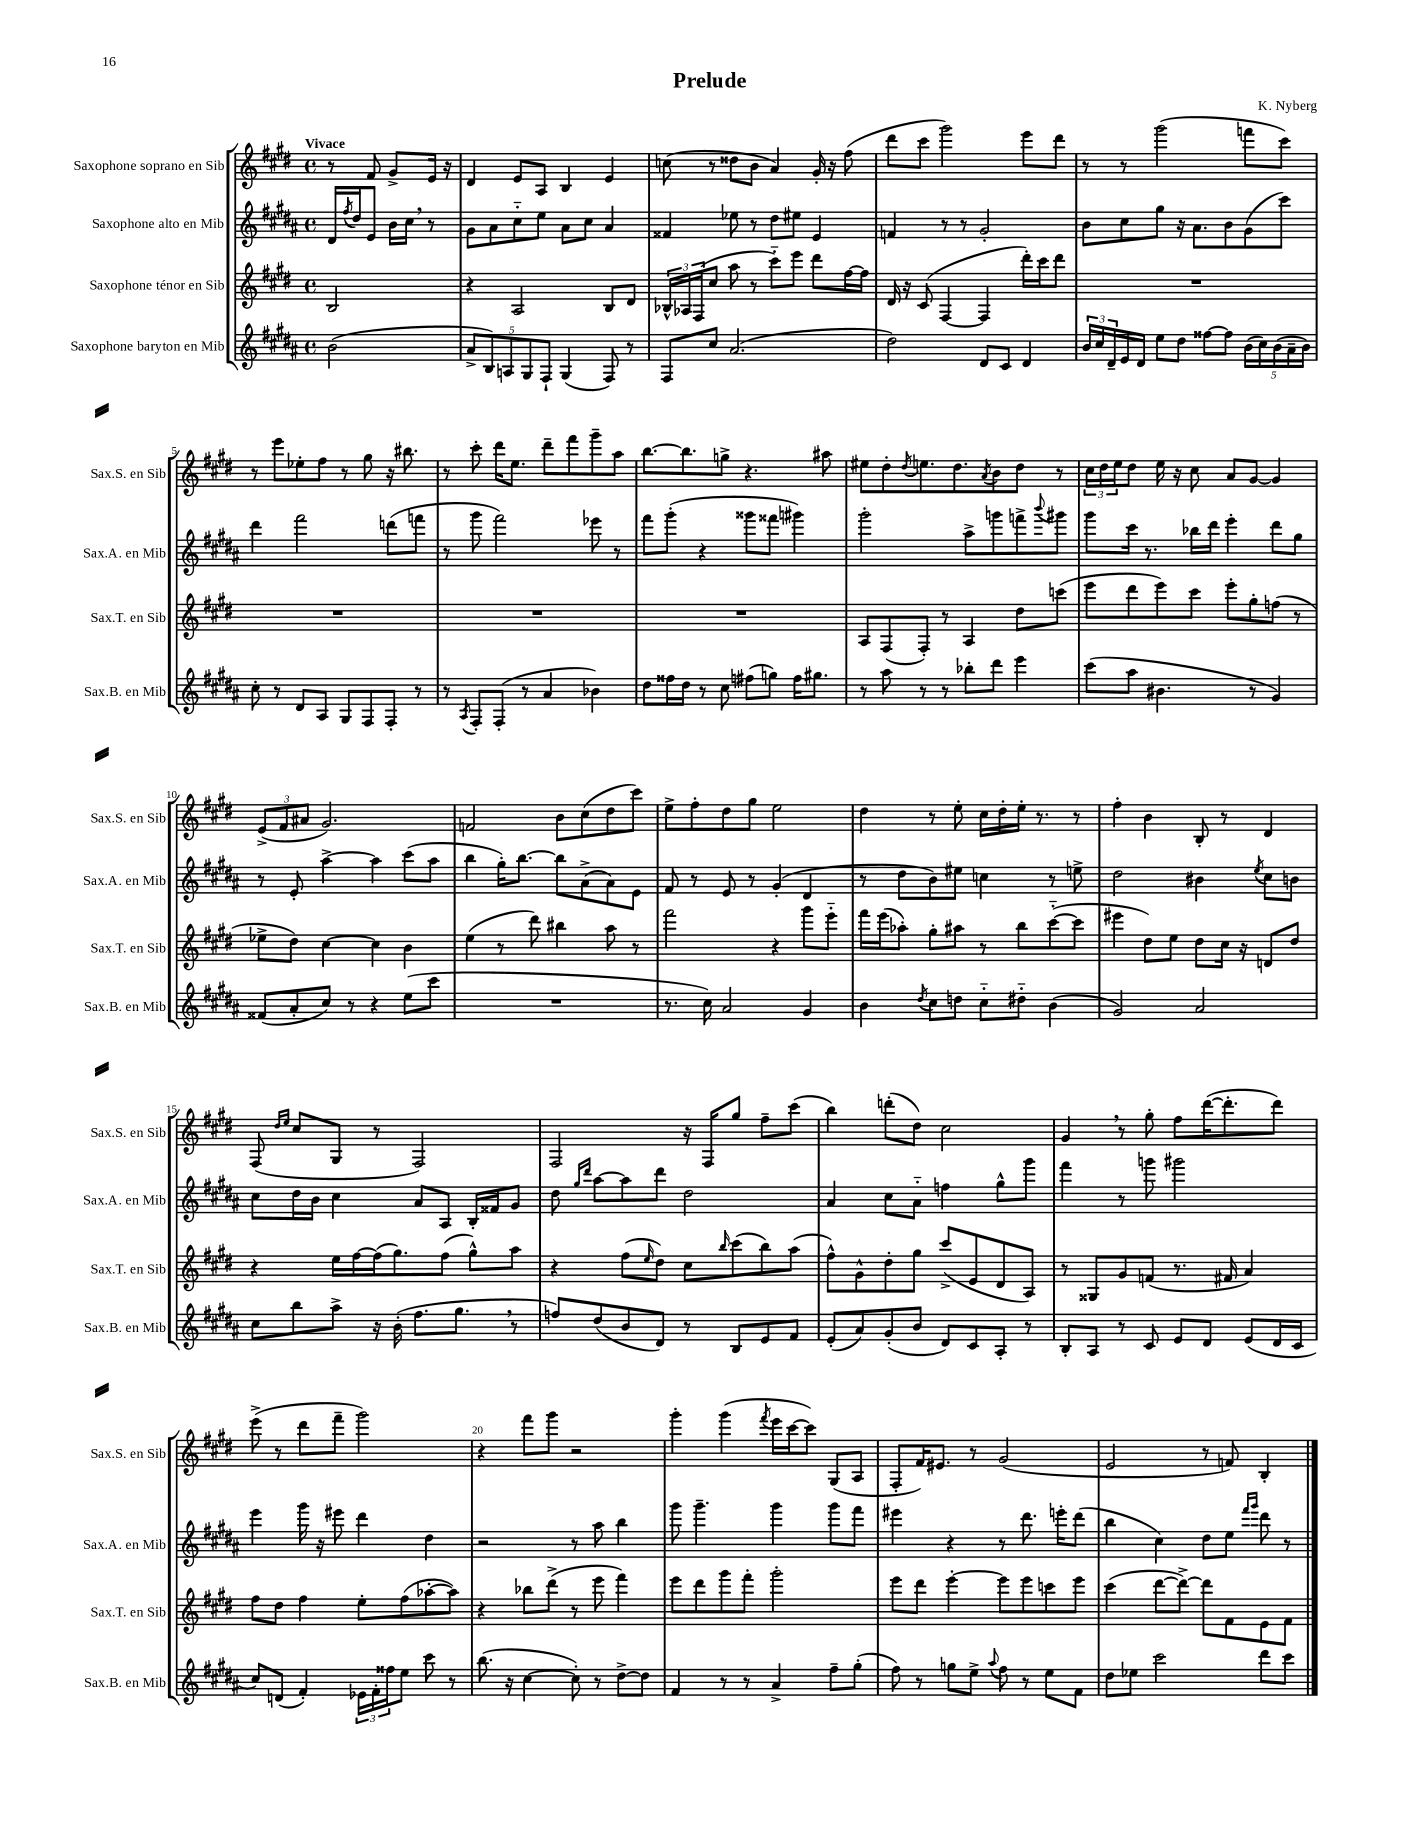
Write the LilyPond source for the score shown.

\header { title = "Prelude" composer = "K. Nyberg" }
<<
\new StaffGroup <<
\new Staff = "s0" \with { instrumentName = "Saxophone soprano en Sib" shortInstrumentName = "Sax.S. en Sib" } {
    \clef treble \key e \major \defaultTimeSignature \time 4/4 \partial 2 \tempo "Vivace"
    r8 fis'8 gis'8-> e'16 r16 |
    dis'4 e'8 a8 b4 e'4 |
    c''8( r8 disis''8 b'8 a'4) gis'16-. r16 fis''8( |
    dis'''8 cis'''8 gis'''2) e'''8 dis'''8 |
    r8 r8 gis'''2( f'''8 cis'''8) |
    r8 e'''8 ees''8-. fis''8 r8 gis''8 r16 bis''8. |
    r8 cis'''8-. dis'''16 e''8. dis'''8-- fis'''8 gis'''8-- a''8 |
    b''8.~ b''8. g''8-> r4. ais''8 |
    eis''8 dis''8-. \acciaccatura { dis''8 } e''8. dis''8. \acciaccatura { a'8 } b'8 dis''8 r8 |
    \tuplet 3/2 { cis''16 dis''16 e''16 } dis''8 e''16 r16 cis''8 a'8 gis'8~ gis'4 |
    \tuplet 3/2 { e'8->( fis'8 ais'8 } gis'2.) |
    f'2 b'8 cis''8( dis''8 cis'''8) |
    e''8-> fis''8-. dis''8 gis''8 e''2 |
    dis''4 r8 e''8-. cis''16 dis''16-. e''16-. r8. r8 |
    fis''4-. b'4 b8-. r8 dis'4 |
    fis8( \grace { dis''16 e''16 } cis''8 gis8 r8 fis2) |
    fis2 r16 fis16 gis''8 fis''8-- cis'''8( |
    b''4) d'''8-.( dis''8) cis''2 |
    gis'4 \breathe r8 gis''8-. fis''8 dis'''16~( dis'''8.-. dis'''8) |
    e'''8->( r8 dis'''8 fis'''8-- gis'''2) |
    r4 fis'''8 gis'''8 r2 |
    gis'''4-. gis'''4( \acciaccatura { fis'''8 } e'''16 cis'''16~ cis'''8) gis8( a8 |
    fis8-. fis'16) eis'8. r8 gis'2( |
    e'2 r8 f'8) b4-. \bar "|." |
}
\new Staff = "s1" \with { instrumentName = "Saxophone alto en Mib" shortInstrumentName = "Sax.A. en Mib" } {
    \clef treble \key b \major \defaultTimeSignature \time 4/4 \partial 2
    dis'16 \acciaccatura { fis''8 } dis''16 e'8 b'16 cis''16 \breathe r8 |
    gis'8 ais'8 cis''8-_ e''8 ais'8 cis''8 ais'4 |
    fisis'4 ees''8 r8 dis''8 eis''8 e'4 |
    f'4 r8 r8 gis'2-. |
    b'8 cis''8 gis''8 r16 ais'8. b'8 gis'8( cis'''8) |
    dis'''4 fis'''2 d'''8( f'''8 |
    r8 gis'''8 fis'''2) ees'''8 r8 |
    fis'''8 gis'''8-.( r4 gisis'''8 fisis'''8 gis'''4) |
    gis'''2-. ais''8-> g'''8 f'''8-> \appoggiatura { b'''8 } gis'''8 |
    gis'''8 cis'''16 r8. bes''16 dis'''16 e'''4-. dis'''8 gis''8 |
    r8 e'8-. ais''4~-> ais''4 cis'''8( ais''8 |
    b''4 gis''16-.) b''8.~ b''8 ais'8->( ais'8) e'8 |
    fis'8 r8 e'8 r8 gis'4-.( dis'4 |
    r8 dis''8 b'8) eis''8 c''4 r8 e''8-> |
    dis''2 bis'4 \acciaccatura { e''8 } cis''8 b'8 |
    cis''8 dis''16 b'16 cis''4 ais'8 ais8 b16-. fisis'16 gis'8 |
    dis''8 \grace { gis''16 dis'''16 } ais''8~ ais''8 dis'''8 dis''2 |
    ais'4 cis''8 ais'8-_ f''4 gis''8-^ gis'''8 |
    fis'''4 r8 g'''8 gis'''2 |
    e'''4 gis'''16 r16 eis'''8 dis'''4 dis''4 |
    r2 r8 ais''8 b''4 |
    gis'''8 gis'''4.-- gis'''4 gis'''8 fis'''8 |
    eis'''4 r4 r8 dis'''8. e'''16-. dis'''8( |
    b''4 cis''4) dis''8 e''8 \grace { fis'''16 gis'''16 } dis'''8 r8 \bar "|." |
}
\new Staff = "s2" \with { instrumentName = "Saxophone ténor en Sib" shortInstrumentName = "Sax.T. en Sib" } {
    \clef treble \key e \major \defaultTimeSignature \time 4/4 \partial 2
    b2 |
    r4 a2 b8 dis'8 |
    \tuplet 3/2 { bes16-^ aes16 fis16( } cis''8 a''8 r8 cis'''8-_) e'''8 dis'''8 fis''16~ fis''16 |
    dis'16 r16 cis'8( fis4~ fis4 dis'''16-.) cis'''16 dis'''8 |
    R1 |
    R1 |
    R1 |
    R1 |
    a8 fis8( fis8-.) r8 a4 dis''8 c'''8( |
    e'''8 dis'''8 e'''8) cis'''8 e'''8-. gis''8-. f''8( r8 |
    ees''8-> dis''8) cis''4~ cis''4 b'4 |
    e''4( r8 dis'''8) bis''4 a''8 r8 |
    fis'''2 r4 gis'''8 e'''8-_ |
    fis'''16 e'''16( aes''8-.) gis''8-. ais''8 r8 b''8 cis'''8~-_( cis'''8 |
    eis'''4 dis''8) e''8 dis''8 cis''16 r16 d'8 dis''8 |
    r4 e''16 fis''16~ fis''16( gis''8.) fis''8( gis''8-^) a''8 |
    r4 fis''8( \grace { e''16 } dis''8) cis''8 \grace { b''16 } cis'''8( b''8) a''8( |
    fis''8-^) gis'8-^ dis''8-. gis''8 cis'''8->( e'8 dis'8 a8) |
    r8 gisis8 gis'8 f'8( r8. fis'16 a'4) |
    fis''8 dis''8 fis''4 e''8-. fis''8( aes''8~-. aes''8) |
    r4 bes''8 dis'''8->( r8 e'''8 fis'''4) |
    e'''8 dis'''8 gis'''8 fis'''8-. gis'''2-. |
    e'''8 dis'''8 e'''4~-. e'''8 e'''8 c'''8 e'''8 |
    cis'''4( dis'''8~ dis'''8~->) dis'''8 fis'8 e'8 fis'8 \bar "|." |
}
\new Staff = "s3" \with { instrumentName = "Saxophone baryton en Mib" shortInstrumentName = "Sax.B. en Mib" } {
    \clef treble \key b \major \defaultTimeSignature \time 4/4 \partial 2
    b'2( |
    \tuplet 5/4 { ais'8-> b8) a8 gis8 fis8-! } gis4( fis8) r8 |
    fis8 cis''8 ais'2.( |
    dis''2) dis'8 cis'8 dis'4 |
    \tuplet 3/2 { b'16 cis''16 dis'16-- } e'16 dis'16 e''8 dis''8 fisis''8~ fisis''8 \tuplet 5/4 { b'16( cis''16) b'16( ais'16-- b'16) } |
    cis''8-. r8 dis'8 ais8 gis8 fis8 fis8-. r8 |
    r8 \acciaccatura { ais8 } fis8-. fis8-.( r8 ais'4 bes'4) |
    dis''8 fisis''16 dis''16 r8 cis''8 fis''8( g''8) fis''16 gis''8. |
    r8 ais''8 r8 r8 bes''8-. dis'''8 e'''4 |
    cis'''8( ais''8 bis'4. r8 gis'4) |
    fisis'8( ais'8-. cis''8) r8 r4 e''8( cis'''8 |
    R1 |
    r8. cis''16) ais'2 gis'4 |
    b'4 \acciaccatura { dis''8 } cis''8 d''8 cis''8-_ dis''8-_ b'4( |
    gis'2) ais'2 |
    cis''8 b''8 ais''8-> r16 b'16-.( fis''8. gis''8. \breathe r8 |
    f''8) dis''8( b'8 dis'8) r8 b8 e'8 fis'8 |
    e'8-.( ais'8) gis'8-.( b'8 dis'8) cis'8 ais8-. r8 |
    b8-. ais8 r8 cis'8 e'8 dis'8 e'8( dis'16 cis'16 |
    cis''8) d'8( fis'4-.) \tuplet 3/2 { ees'16 fis'16-. fisis''16 } e''8 cis'''8 r8 |
    b''8.( r16 cis''4~ cis''8-.) r8 dis''8~-> dis''8 |
    fis'4 r8 r8 ais'4-> fis''8-- gis''8-.( |
    fis''8) r8 g''8 e''8-> \appoggiatura { ais''8 } fis''8 r8 e''8 fis'8 |
    dis''8 ees''8 cis'''2 dis'''8 cis'''8 \bar "|." |
}
>>
>>
\layout { \context { \Score \override BarNumber.break-visibility = ##(#f #t #t) barNumberVisibility = #(every-nth-bar-number-visible 5) } }
